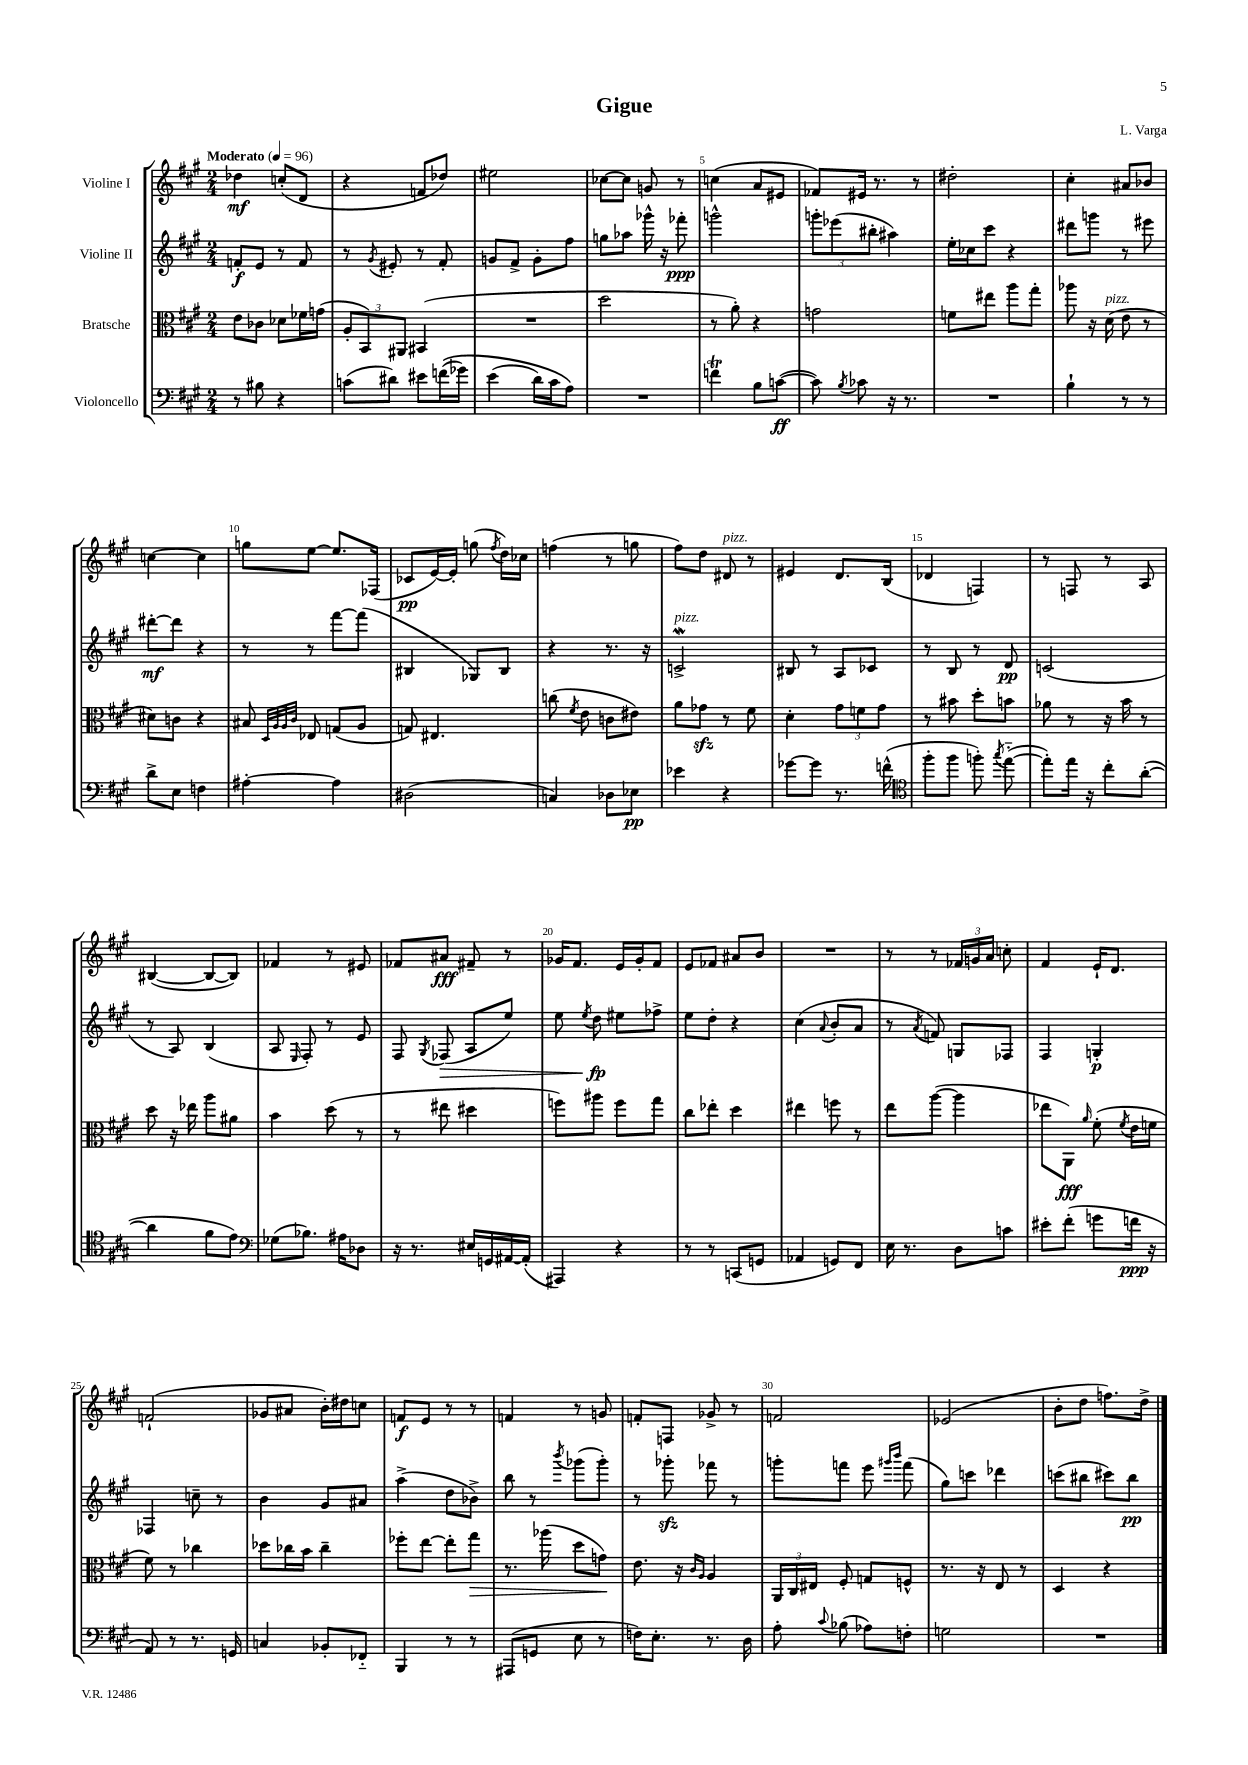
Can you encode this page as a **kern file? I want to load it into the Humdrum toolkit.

**kern	**kern	**kern	**kern
*staff4	*staff3	*staff2	*staff1
*clefF4	*clefC3	*clefG2	*clefG2
*k[f#c#g#]	*k[f#c#g#]	*k[f#c#g#]	*k[f#c#g#]
*M2/4	*M2/4	*M2/4	*M2/4
*MM96	*MM96	*MM96	*MM96
8r	8e	8f'	4dd-
8B#	8c-	8e	.
4r	8d-	8r	(8cc'
.	16f-	8f	8d
.	(16g	.	.
=	=	=	=
(8c	12A'	8r	4r
.	12BB)	.	.
.	.	8qg#	.
8d#)	.	8e#'	.
.	12AA#	.	.
8e#	(4BB#	8r	8f
&((16f	.	8f#'	8dd-)
16g-)	.	.	.
=	=	=	=
(4e	2r	8g	2ee#
.	.	8f#^	.
16d)	.	8g'	.
16c#	.	.	.
8A&)	.	8ff#	.
=	=	=	=
2r	2dd	8gg	[8cc-
.	.	8aa-	8cc-]
.	.	16ggg-^^	8g
.	.	16r	.
.	.	8fff-'	8r
=	=	=	=
4f	8r	2ggg^^	(4cc
.	8a')	.	.
8B	4r	.	8a
([8c	.	.	8e#
=	=	=	=
8c])	2g	12ggg'	8f-)
.	.	(12eee-	.
8qB	.	.	.
8c-	.	.	16e#
.	.	12bb#'	.
.	.	.	8.r
16r	.	4aa#)	.
8.r	.	.	.
.	.	.	8r
=	=	=	=
2r	8f	16ee'	2dd#'
.	.	16cc-	.
.	8ee#	8ccc#	.
.	8aa	4r	.
.	8gg#'	.	.
=	=	=	=
4B`	8aa-	8ddd#	4cc#'
.	16r	8ggg	.
.	(16d	.	.
8r	8e	8r	8a#
8r	8r	8eee#	8b-
=	=	=	=
8d^	8d#)	[8ddd#'	[4cc
8E	8c	8ddd#]	.
4F	4r	4r	4cc]
=	=	=	=
[4A#'	8B#	8r	8gg
.	32qqD	.	.
.	32qqA	.	.
.	32qqA	.	.
.	32qqc#	.	.
.	8E-	8r	[8ee
4A#]	(8G	[8fff#	8.ee]
.	8A	(8fff#]	.
.	.	.	(16F-
=	=	=	=
(2D#	8G)	4B#	8c-
.	4.E#	.	[16e)
.	.	.	16e']
.	.	8G-)	(8gg
.	.	.	8qff#
.	.	8B#	16dd)
.	.	.	16cc-
=	=	=	=
4C)	(8cc	4r	(4ff
.	8qf#	.	.
.	8e	.	.
8D-	8c	8.r	8r
8E-	8e#)	.	8gg
.	.	16r	.
=	=	=	=
4e-	8a	2c^	8ff#)
.	8g-	.	8dd
4r	8r	.	8d#
.	8f#	.	8r
=	=	=	=
[8g-	4d'	8B#	4e#
8g-]	.	8r	.
8.r	12g#	8A	8.d
.	12f	.	.
.	.	8c-	.
.	12g#	.	.
(16f^^	.	.	(16B
=	=	=	=
*clefC4	*	*	*
8ff#'	8r	8r	4d-
8ff#	8b#	8B	.
8ff')	8dd'	8r	4F)
8qgg#	.	.	.
([8ee'~	8b	8d	.
=	=	=	=
8ee'])	8a-	(2c	8r
16ee	8r	.	8F
16r	.	.	.
8cc#'	16r	.	8r
.	16b	.	.
([8a'	8r	.	8A
=	=	=	=
4a]	8dd	8r	([4B#
.	16r	8A)	.
.	16ee-	.	.
8f#	8aa	(4B	8B#_
8e)	8a#	.	8B#])
=	=	=	=
*clefF4	*	*	*
(8G-	4b	8A	4f-
.	.	16qqE	.
8.B-)	.	8F#')	.
.	(8dd	8r	8r
16A#	.	.	.
8D-	8r	8e	8e#
=	=	=	=
16r	8r	8F#	8f-
8.r	.	.	.
.	.	8qG#	.
.	8ee#	(8F-	8a#
16E#	4dd#	8A	8f#~
16GG	.	.	.
[16AA#	.	8ee)	8r
(16AA#']	.	.	.
=	=	=	=
4AAA#)	8ff)	8ee	16g-
.	.	.	8.f#
.	.	8qee	.
.	8aa#	8dd	.
4r	8ff	8ee#	16e
.	.	.	16g-'
.	8gg#	8ff-^	8f#
=	=	=	=
8r	8cc#	8ee	8e
8r	8ee-'	8dd'	8f-
(8CC	4dd	4r	8a#
8GG	.	.	8b
=	=	=	=
4AA-	4ee#	(4cc#	2r
.	.	8qqa	.
8GG)	8ff	8b'	.
8FF#	8r	8a	.
=	=	=	=
16E	8ee	8r	8r
8.r	.	.	.
.	.	8qa	.
.	([8aa	8f)	8r
8D	4aa]	8G	24f-
.	.	.	24g
.	.	.	24a
8c	.	8F-	8cc'
=	=	=	=
8e#'	8ee-	4F#	4f#
(8f#'	8AA)	.	.
.	16qqa	.	.
8g	(8f#'	4G'	16e`
.	.	.	8.d
.	8qf#	.	.
16f	16e	.	.
16r	16f	.	.
=	=	=	=
8AA)	8f#)	4F-	(2f`
8r	8r	.	.
8.r	4cc-	8cc~	.
.	.	8r	.
16GG	.	.	.
=	=	=	=
4C	8dd-	4b	8g-
.	16cc-	.	8a#
.	16b	.	.
8BB-'	4cc-~	8g#	16b')
.	.	.	16dd#
8FF-'~	.	8a#	8cc
=	=	=	=
4BBB	8ff-'	(4aa^	8f
.	[8ee	.	8e
8r	8ee']	8dd	8r
8r	8gg#	8b-^)	8r
=	=	=	=
(8AAA#	8.r	8bb	4f
8GG	.	8r	.
.	(16aa-	.	.
.	.	8qbbb	.
8E	8dd	(8ggg-	8r
8r	8g)	8ggg-')	8g
=	=	=	=
16F)	8.e	8r	8f'
8.E'	.	.	.
.	.	8ggg-'	8F
.	16r	.	.
.	16qqc#	.	.
.	16qqA	.	.
8.r	4A	8fff-	8g-^
.	.	8r	8r
16D	.	.	.
=	=	=	=
8A'	24AA	8ggg'	2f
.	24C#	.	.
.	24E#	.	.
8qqc#	.	.	.
(8B-	8F#'	8fff	.
8A-)	8G	8eee	.
.	.	16qqggg#	.
.	.	16qqbbb	.
8F'	8F^^	(8fff	.
=	=	=	=
2G	8.r	8gg#)	(2e-
.	.	8ccc	.
.	16r	.	.
.	8E	4ddd-	.
.	8r	.	.
=	=	=	=
2r	4D	(8ccc	8b'
.	.	8bb#	8dd
.	4r	8ccc#)	8.ff)
.	.	8bb#	.
.	.	.	16dd^
==	==	==	==
*-	*-	*-	*-
